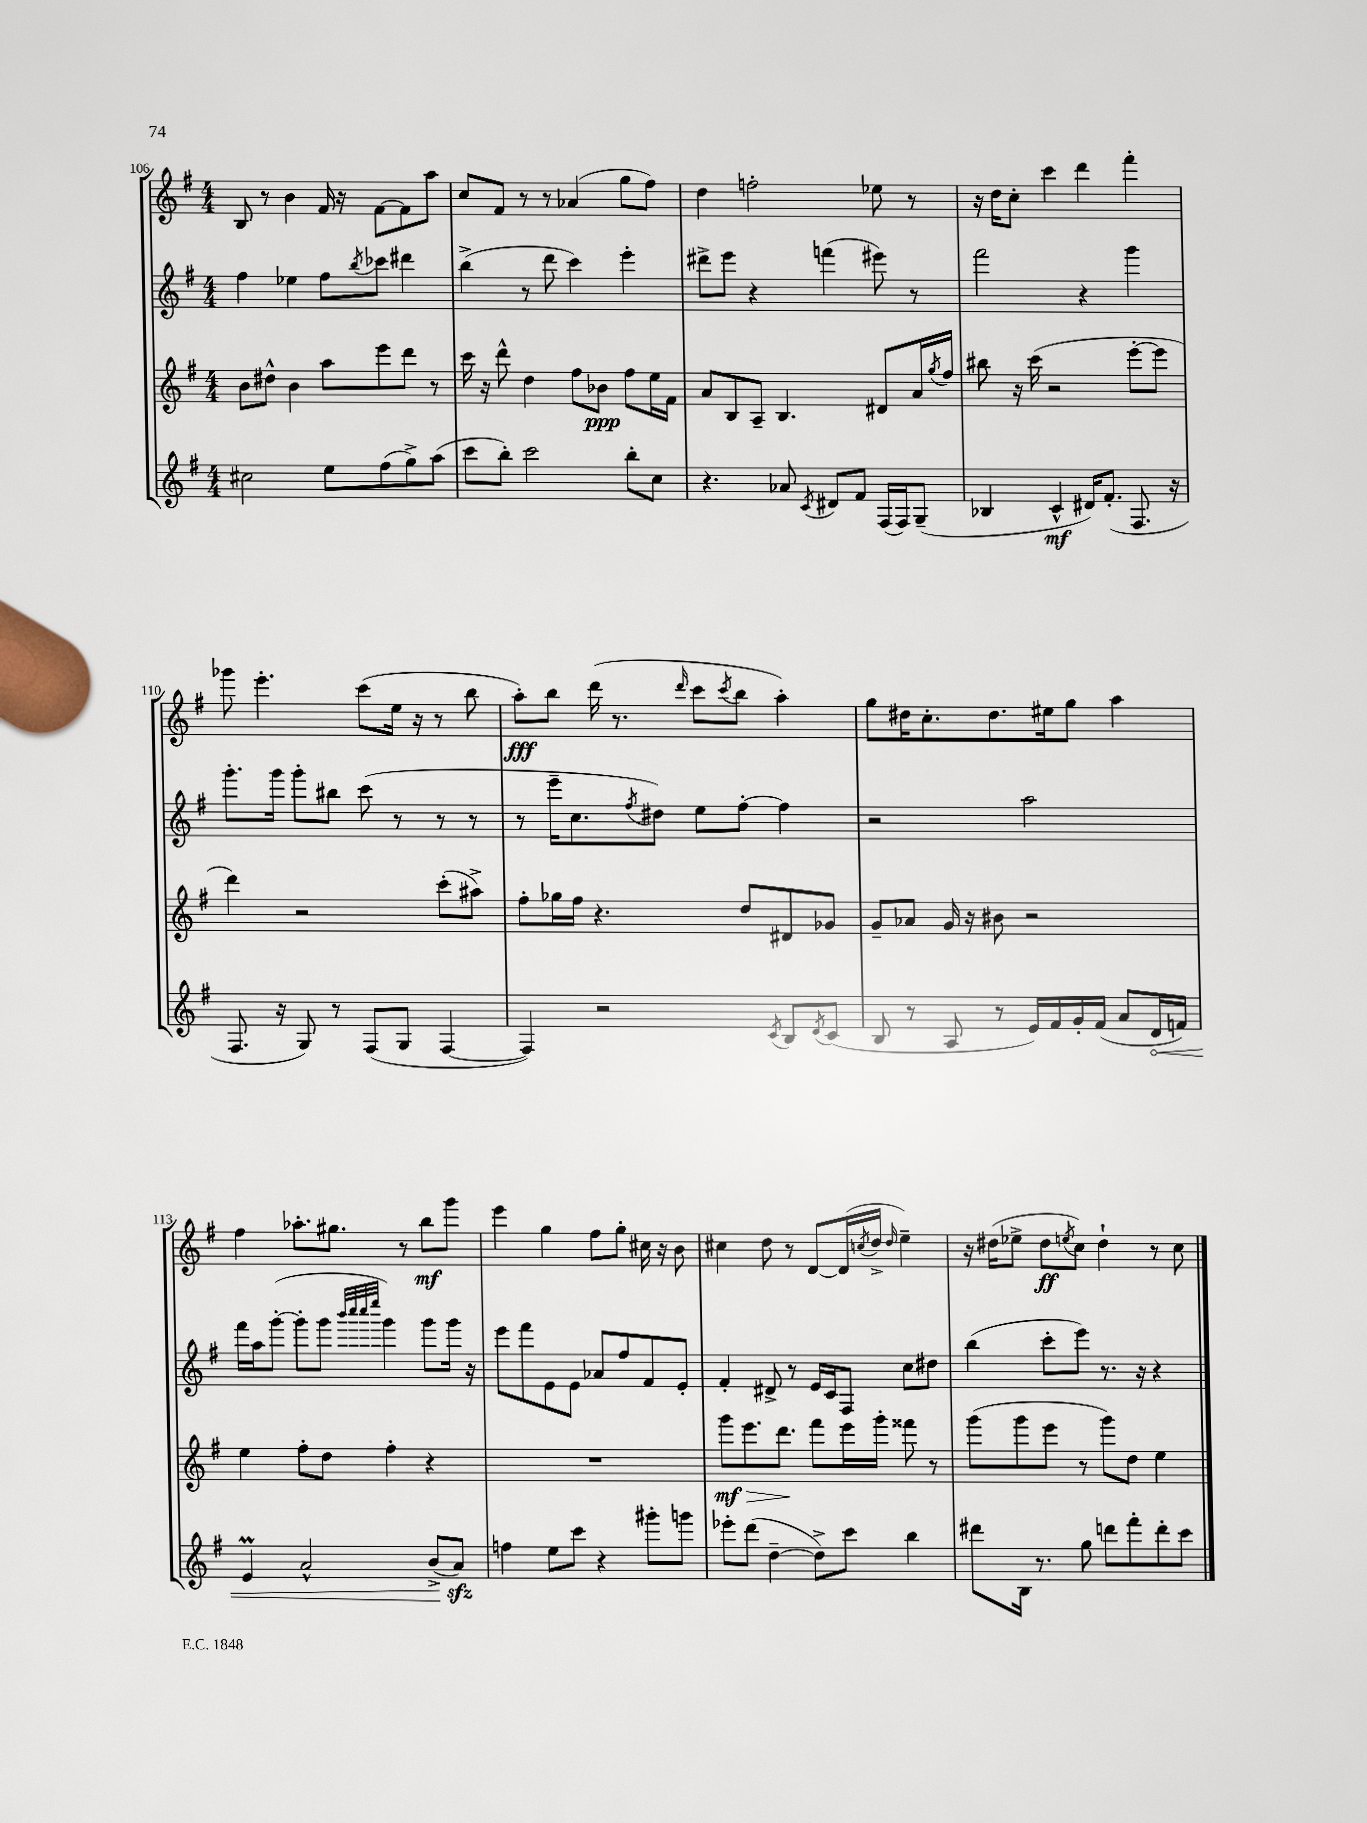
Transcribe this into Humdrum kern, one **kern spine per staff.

**kern	**dynam	**kern	**dynam	**kern	**kern	**dynam
*part4	*part4	*part3	*part3	*part2	*part1	*part1
*staff4	*staff4	*staff3	*staff3	*staff2	*staff1	*staff1
*clefG2	*	*clefG2	*	*clefG2	*clefG2	*
*k[f#]	*	*k[f#]	*	*k[f#]	*k[f#]	*
*M4/4	*	*M4/4	*	*M4/4	*M4/4	*
=106	=106	=106	=106	=106	=106	=106
2cc#X\	.	8b\L	.	4ff#\	8B/	.
.	.	8dd#X^^\J	.	.	8r	.
.	.	4b\	.	4ee-X\	4b\	.
8ee\L	.	8aa\L	.	8ff#\L	16f#/	.
.	.	.	.	.	16r	.
.	.	.	.	8qbb/	.	.
(8ff#\	.	8eee\	.	8ccc-X\J	[8f#\L	.
8gg^\)	.	8ddd\J	.	4ddd#X\	8f#\]	.
(8aa\J	.	8r	.	.	8aa\J	.
=107	=107	=107	=107	=107	=107	=107
8ccc\L	.	16ccc\	.	(4bb^\	8cc/L	.
.	.	16r	.	.	.	.
8bb'\J)	.	8ddd^^\	.	.	8f#/J	.
2ccc\	.	4dd\	.	8r	8r	.
.	.	.	.	8ddd\	8r	.
.	.	8ff#\L	.	4ccc\)	(4a-X/	.
.	.	8b-X\J	ppp	.	.	.
8bb'\L	.	8ff#\L	.	4eee'\	8gg\L	.
8cc\J	.	16ee\L	.	.	8ff#\J)	.
.	.	16f#\JJ	.	.	.	.
=108	=108	=108	=108	=108	=108	=108
4.r	.	8a/L	.	8ddd#X^\L	4dd\	.
.	.	8B/	.	8eee\J	.	.
.	.	8A~/J	.	4r	2ffn'\	.
8a-X/	.	4.B/	.	.	.	.
8qc/	.	.	.	.	.	.
8d#X/L	.	.	.	(4fffn\	.	.
8f#/J	.	.	.	.	.	.
(16F#/LL	.	8d#X/L	.	8eee#X\)	8ee-X\	.
16F#/J)	.	.	.	.	.	.
(8G~/J	.	16a/L	.	8r	8r	.
.	.	8qgg/	.	.	.	.
.	.	16ff#/JJ	.	.	.	.
=109	=109	=109	=109	=109	=109	=109
4B-X/	.	8bb#X\	.	2fff#\	16r	.
.	.	.	.	.	16dd\KL	.
.	.	16r	.	.	8cc'\J	.
.	.	(16ccc\	.	.	.	.
4c^^/	mf	2r	.	.	4ccc\	.
16d#X/KL)	.	.	.	4r	4ddd\	.
(8.f#'/J	.	.	.	.	.	.
8.F#/	.	[8eee'\L	.	4ggg\	4fff#'\	.
.	.	8eee\J]	.	.	.	.
16r	.	.	.	.	.	.
!!LO:LB:g=z
=110	=110	=110	=110	=110	=110	=110
8.F#/	.	4ddd\)	.	8.ggg'\L	8ggg-X\	.
.	.	.	.	.	4.eee'\	.
16r	.	.	.	16ggg\Jk	.	.
8G/)	.	2r	.	8ggg'\L	.	.
8r	.	.	.	8bb#X\J	.	.
(8F#/L	.	.	.	(8ccc\	(8ccc\L	.
8G/J	.	.	.	8r	16ee\Jk	.
.	.	.	.	.	16r	.
[4F#/	.	(8ccc'\L	.	8r	8r	.
.	.	8aa#X^\J)	.	8r	8bb\	.
=111	=111	=111	=111	=111	=111	=111
4F#/])	.	8ff#'\L	.	8r	8aa'\L)	fff
.	.	16gg-X\L	.	16eee~\KL	8bb\J	.
.	.	16ff#\JJ	.	8.cc\	.	.
2r	.	4.r	.	.	(16ddd\	.
.	.	.	.	.	8.r	.
.	.	.	.	8qff#/	.	.
.	.	.	.	8dd#X\J)	.	.
.	.	.	.	.	16qqddd/	.
.	.	.	.	8ee\L	8ccc\L	.
.	.	.	.	.	8qccc/	.
.	.	8dd/L	.	[8ff#'\J	8bb\J	.
8qc/	.	.	.	.	.	.
8B/L	.	8d#X/	.	4ff#\]	4aa'\)	.
8qd/	.	.	.	.	.	.
(8c/J	.	8g-X/J	.	.	.	.
=112	=112	=112	=112	=112	=112	=112
8B/	.	8g~/L	.	2r	8gg\L	.
8r	.	8a-X/J	.	.	16dd#X\K	.
.	.	.	.	.	8.cc'\	.
8A/	.	16g/	.	.	.	.
.	.	16r	.	.	.	.
8r	.	8b#X\	.	.	8.dd#\	.
16e/LL)	.	2r	.	2aa\	.	.
16f#/	.	.	.	.	16ee#X\k	.
16g'/	.	.	.	.	8gg\J	.
(16f#/JJ	.	.	.	.	.	.
8a/L	.	.	.	.	4aa\	.
!	!LO:HP:b	!	!	!	!	!
16d/L	<	.	.	.	.	.
16fn/JJ)	.	.	.	.	.	.
!!LO:LB:g=z
=113	=113	=113	=113	=113	=113	=113
4eM/	.	4ee\	.	16fff#\LL	4ff#\	.
.	.	.	.	16aa\J	.	.
.	.	.	.	([8ggg'\J	.	.
2a^^/	.	8ff#'\L	.	8ggg'\L]	8.aa-X'\L	.
.	.	8dd\J	.	8ggg\J	.	.
.	.	.	.	.	8.gg#X\J	.
.	.	.	.	32qqbbb/LLL	.	.
.	.	.	.	32qqcccc/	.	.
.	.	.	.	32qqcccc/	.	.
.	.	.	.	32qqeeee/JJJ	.	.
.	.	4ff#'\	.	4ggg\)	.	.
.	.	.	.	.	8r	.
(8b^/L	.	4r	.	8ggg\L	8bb\L	mf
8azz/J)	[	.	.	16ggg\Jk	8ggg\J	.
.	.	.	.	16r	.	.
=114	=114	=114	=114	=114	=114	=114
4ffn\	.	1r	.	8eee\L	4eee\	.
.	.	.	.	8fff#\	.	.
8ee\L	.	.	.	8e\	4gg\	.
8ccc\J	.	.	.	8e\J	.	.
4r	.	.	.	8a-X/L	8ff#\L	.
.	.	.	.	8ff#/	8gg'\J	.
8ggg#X'\L	.	.	.	8f#/	16cc#X\	.
.	.	.	.	.	16r	.
8gggn\J	.	.	.	8e'/J	8b\	.
=115	=115	=115	=115	=115	=115	=115
!	!	!	!LO:HP:b	!	!	!
8eee-X'\L	.	8ggg\L	> mf	4f#'/	4cc#X\	.
(8ddd\J	.	8.eee\	.	.	.	.
[4dd~\	.	.	.	8d#X^/	8dd\	.
.	.	8.ddd\J	.	.	.	.
.	.	.	.	8r	8r	.
8dd^\L])	.	8fff#\L	]	16e/LL	[8d/L	.
.	.	.	.	16c/J	.	.
8ccc\J	.	16eee\L	.	8F#/J	(16d/L]	.
.	.	.	.	.	8qccn/	.
.	.	16ggg'\JJ	.	.	16dd^/JJ	.
.	.	.	.	.	16qqdd/	.
4bb\	.	8fff##X\	.	8cc\L	4ee~\)	.
.	.	8r	.	8dd#X\J	.	.
=116	=116	=116	=116	=116	=116	=116
8ddd#X\L	.	(8ggg\L	.	(4bb\	16r	.
.	.	.	.	.	(16dd#X\KL	.
16B\Jk	.	8ggg\	.	.	8ee-X^\J	.
8.r	.	.	.	.	.	.
.	.	8eee\J	.	8ccc'\L	8dd#\L	ff
.	.	.	.	.	8qeen/	.
8gg\	.	8r	.	8eee\J)	8cc\J)	.
8dddn\L	.	8ggg\L)	.	8.r	4dd#`\	.
8fff#'\	.	8dd\J	.	.	.	.
.	.	.	.	16r	.	.
8ddd'\	.	4ee\	.	4r	8r	.
8ccc\J	.	.	.	.	8cc\	.
==	==	==	==	==	==	==
*-	*-	*-	*-	*-	*-	*-
